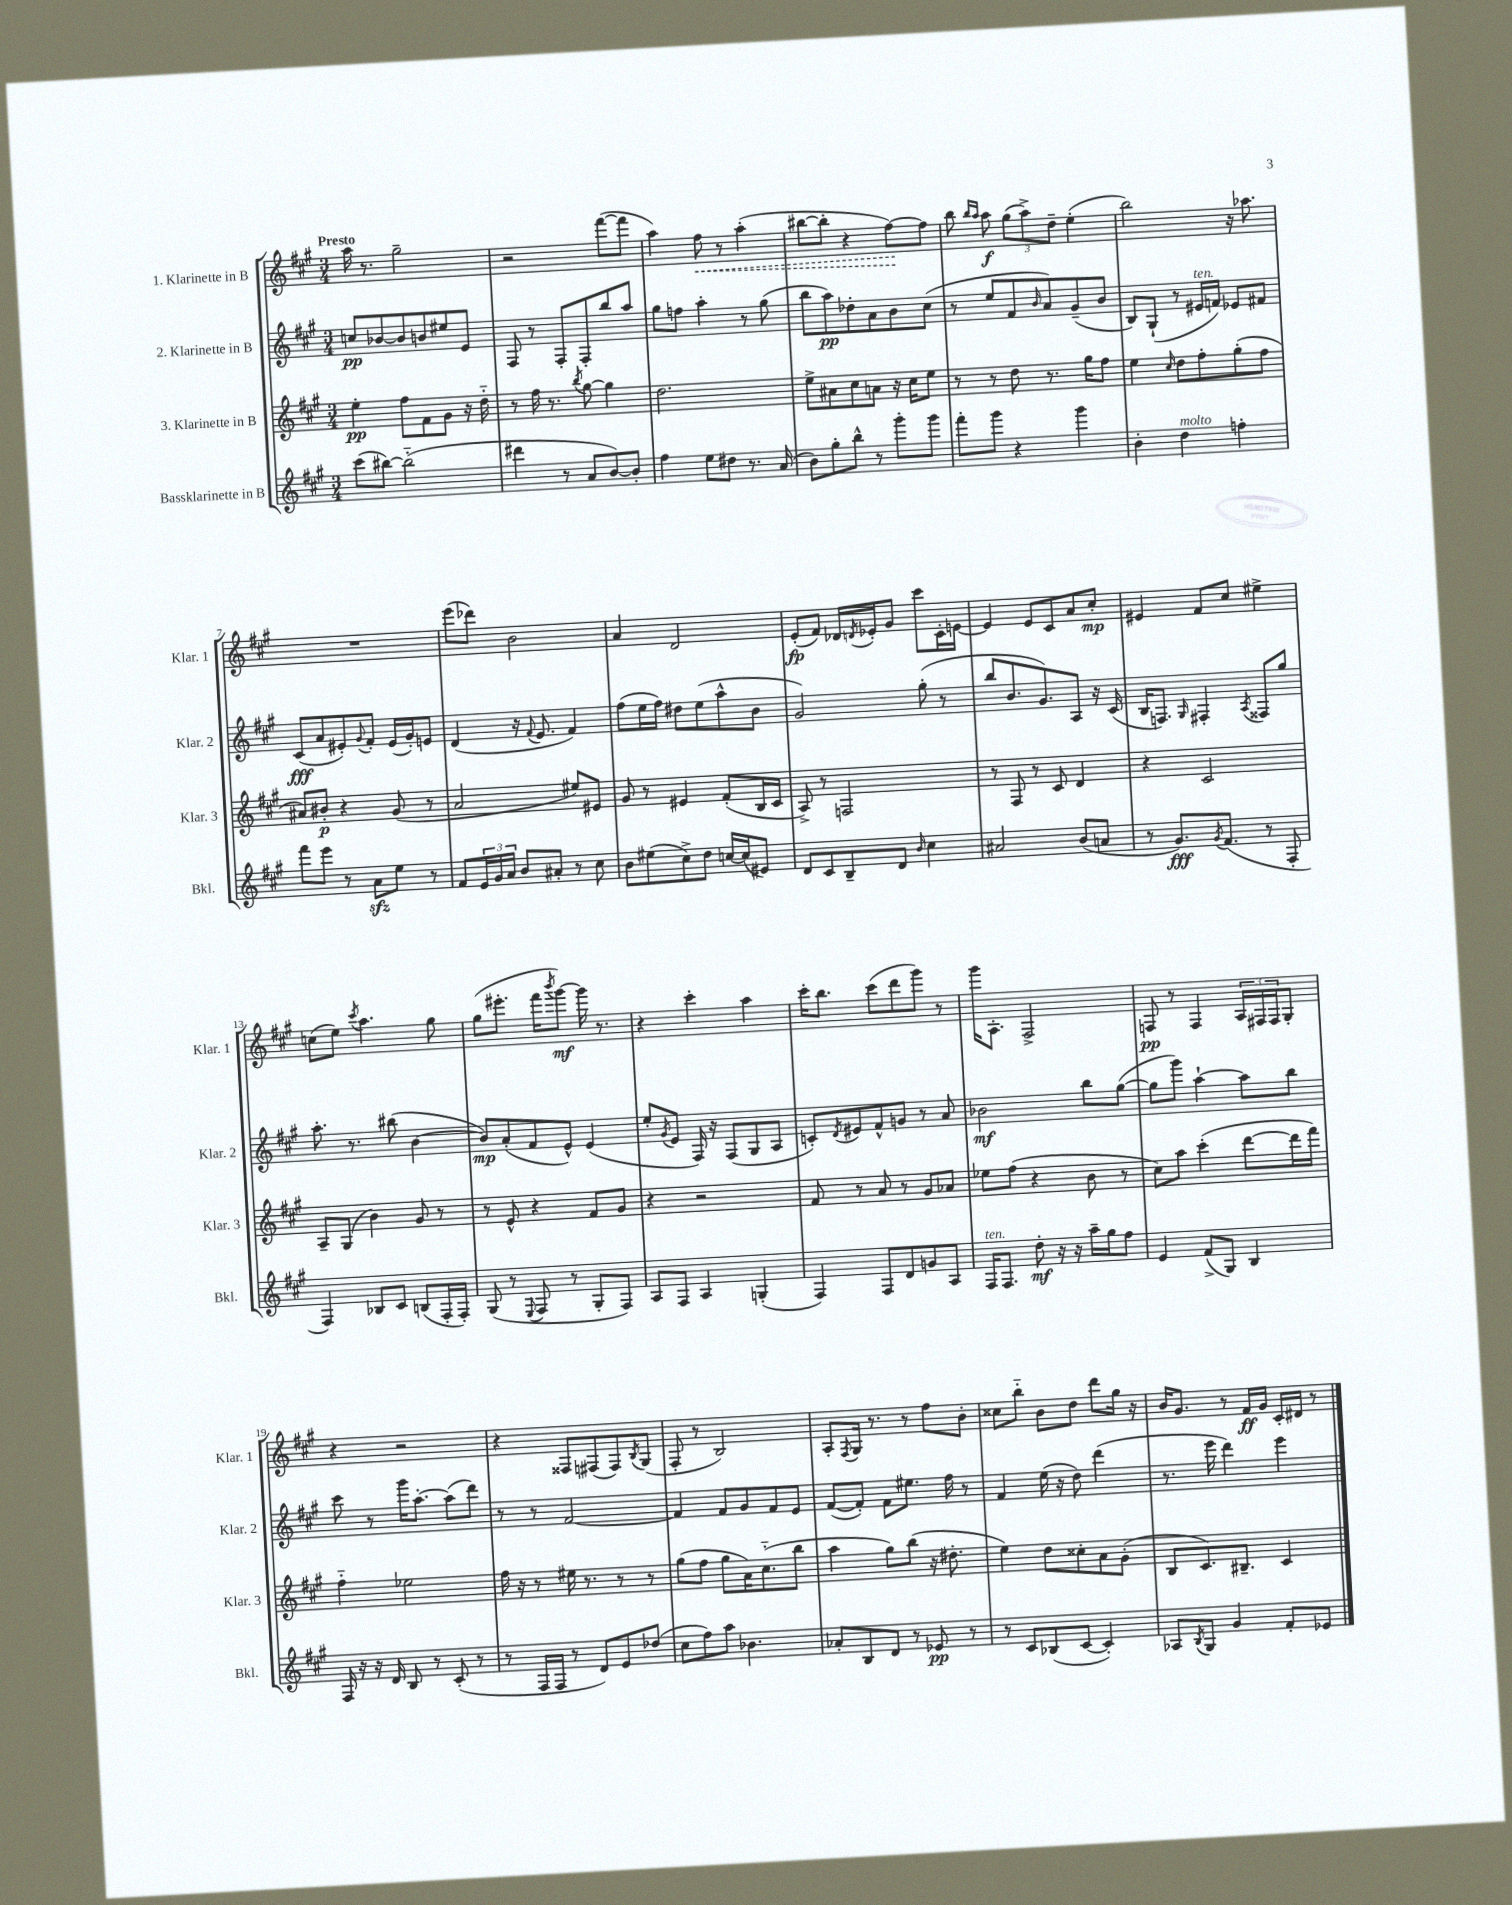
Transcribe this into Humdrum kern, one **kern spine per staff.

**kern	**dynam	**kern	**dynam	**kern	**dynam	**kern	**dynam
*part4	*part4	*part3	*part3	*part2	*part2	*part1	*part1
*staff4	*staff4	*staff3	*staff3	*staff2	*staff2	*staff1	*staff1
*I"Bassklarinette in B	*	*I"3. Klarinette in B	*	*I"2. Klarinette in B	*	*I"1. Klarinette in B	*
*I'Bkl.	*	*I'Klar. 3	*	*I'Klar. 2	*	*I'Klar. 1	*
*clefG2	*	*clefG2	*	*clefG2	*	*clefG2	*
*k[f#c#g#]	*	*k[f#c#g#]	*	*k[f#c#g#]	*	*k[f#c#g#]	*
*M3/4	*	*M3/4	*	*M3/4	*	*M3/4	*
=1	=1	=1	=1	=1	=1	=1	=1
!	!	!	!	!	!	!LO:TX:a:B:t=Presto	!
(8ccc#\L	.	4ee'\	pp	8ccn/L	pp	16aa\	.
.	.	.	.	.	.	8.r	.
[8bb#X\J)	.	.	.	[8b-X/	.	.	.
(2bb#\]	.	8ff#\L	.	8b-/]	.	2gg#~\	.
.	.	8f#\	.	8bn/	.	.	.
.	.	8g#\J	.	8ee#X/	.	.	.
.	.	16r	.	8e/J	.	.	.
.	.	16dd\	.	.	.	.	.
=2	=2	=2	=2	=2	=2	=2	=2
4ddd#X\	.	8r	.	8F#/	.	2r	.
.	.	16ff#\	.	8r	.	.	.
.	.	8.r	.	.	.	.	.
8r	.	.	.	8F#'/L	.	.	.
.	.	8qbb/	.	.	.	.	.
8a/L	.	[8gg#\	.	8F#'/	.	.	.
[8b/)	.	4gg#\]	.	8bb/	.	([8fff#\L	.
8b'/J]	.	.	.	8aa/J	.	8fff#\J]	.
=3	=3	=3	=3	=3	=3	=3	=3
4ff#\	.	2.dd\	.	8gg#\L	.	4aa\)	.
.	.	.	.	8ffn\J	.	.	.
!	!	!	!	!	!	!	!LO:HP:b
8ee\L	.	.	.	4aa'\	.	8ff#\	<
8dd#X\J	.	.	.	.	.	8r	.
8.r	.	.	.	8r	.	(4aa'\	.
.	.	.	.	(8gg#\	.	.	.
(16a/	.	.	.	.	.	.	.
=4	=4	=4	=4	=4	=4	=4	=4
8b\L)	.	8ee^\L	.	8bb\L	.	[8bb#X\L	.
8gg#'\	.	8a#X\	.	8aa\)	pp	8bb#'\J]	.
8bb^^\J	.	8cc#\	.	8dd-X'\	.	4r	.
8r	.	8an\J	.	8a\	.	.	.
8ggg#'\L	.	16r	.	8b\	.	[8ff#\L)	.
.	.	16cc#\KL	.	.	.	.	.
8ggg#\J	.	8ee\J	.	(8cc#\J	.	8ff#\J]	[
=5	=5	=5	=5	=5	=5	=5	=5
8fff#'\L	.	8r	.	8r	.	8bb\	.
.	.	.	.	.	.	16qqbb/LL	.
.	.	.	.	.	.	16qqaa/JJ	.
8ggg#\J	.	8r	.	8ee/L	.	8aa\	f
4r	.	8dd\	.	8f#/	.	(12gg#\L	.
.	.	.	.	.	.	12aa^\)	.
.	.	.	.	16qqb/	.	.	.
.	.	8.r	.	8a/)	.	.	.
.	.	.	.	.	.	12dd~\J	.
4ggg#\	.	.	.	(8g#~/	.	(4ee'\	.
.	.	16gg#\KL	.	.	.	.	.
.	.	8ff#\J	.	8b/J	.	.	.
=6	=6	=6	=6	=6	=6	=6	=6
4b'\	.	4ee\	.	8B/L)	.	2bb\)	.
.	.	.	.	(8G#`/J	.	.	.
.	.	16qqcc#/	.	.	.	.	.
!LO:TX:a:i:t=molto	!	!	!	!	!	!	!
4dd\	.	8dd\L	.	8r	.	.	.
!	!	!	!	!LO:TX:a:i:t=ten.	!	!	!
.	.	8ff#'\	.	16e#X/LL	.	.	.
.	.	.	.	16fn/JJ)	.	.	.
4ffn'\	.	(8gg#'\	.	8e-X/L	.	16r	.
.	.	.	.	.	.	8.aa-X\	.
.	.	8ff#\J	.	8f#X/J	.	.	.
!!LO:LB:g=z
=7	=7	=7	=7	=7	=7	=7	=7
8fff#\L	.	8a#X/L)	.	(8c#/L	fff	2.r	.
8eee\J	.	8b#X'/J	p	8a/	.	.	.
8r	.	4r	.	8e#X'/)	.	.	.
.	.	.	.	8qqg#/	.	.	.
8azz\L	.	.	.	8f#'/J	.	.	.
8ee\J	.	(8g#/	.	(16e#/LL	.	.	.
.	.	.	.	16g#'/J)	.	.	.
8r	.	8r	.	8en/J	.	.	.
=8	=8	=8	=8	=8	=8	=8	=8
8f#/L	.	2a/	.	(4d/	.	(8eee\L	.
24e/L	.	.	.	.	.	8ddd-X\J)	.
24g#/	.	.	.	.	.	.	.
24a/JJ	.	.	.	.	.	.	.
8b/L	.	.	.	16r	.	2b\	.
.	.	.	.	8qqf#/	.	.	.
.	.	.	.	8.e/	.	.	.
8a#X'/J	.	.	.	.	.	.	.
8r	.	8ee#X/L)	.	4f#/)	.	.	.
8cc#\	.	8e#X/J	.	.	.	.	.
=9	=9	=9	=9	=9	=9	=9	=9
8b\L	.	8g#/	.	(8ff#\L	.	4a/	.
(8ee#X\	.	8r	.	16ee\L	.	.	.
.	.	.	.	16ff#\JJ)	.	.	.
8cc#^\)	.	4e#X/	.	8dd#X\L	.	2d/	.
8dd\J	.	.	.	(8ee\	.	.	.
[16ccn/LL	.	(8f#'/L	.	8aa^^\	.	.	.
(16cc/J]	.	.	.	.	.	.	.
8e#X/J)	.	16B/L	.	8b\J	.	.	.
.	.	16c#/JJ	.	.	.	.	.
=10	=10	=10	=10	=10	=10	=10	=10
8d/L	.	8A^/)	.	2g#/)	.	(8e'/L	fp
8c#/	.	8r	.	.	.	8f#/J)	.
8B~/	.	2Fn/	.	.	.	16d-X/LL	.
.	.	.	.	.	.	8qdn/	.
.	.	.	.	.	.	16e-X'/J	.
8d/J	.	.	.	.	.	8g#/J	.
16qqb/	.	.	.	.	.	.	.
4cc#\	.	.	.	(8gg#'\	.	8ccc#\L	.
.	.	.	.	8r	.	16c#'\L	.
.	.	.	.	.	.	[16en\JJ	.
=11	=11	=11	=11	=11	=11	=11	=11
2a#X/	.	8r	.	8bb/L	.	4e/]	.
.	.	8F#/	.	8.b/	.	.	.
.	.	8r	.	.	.	8e/L	.
.	.	.	.	8.g#/)	.	.	.
.	.	8c#/	.	.	.	8c#/	.
(8b/L	.	4d/	.	8A/J	.	8a/	.
8an/J	.	.	.	16r	.	8cc#'/J	mp
.	.	.	.	(16c#/	.	.	.
=12	=12	=12	=12	=12	=12	=12	=12
8r	.	4r	.	16B/KL	.	4e#X/	.
.	.	.	.	8.Fn/J)	.	.	.
8.g#/L)	fff	.	.	.	.	.	.
.	.	.	.	16qqG#/	.	.	.
.	.	2c#/	.	4F#X'/	.	8f#/L	.
8qg#/	.	.	.	.	.	.	.
(8.f#/J	.	.	.	.	.	.	.
.	.	.	.	.	.	8cc#/J	.
.	.	.	.	8qA/	.	.	.
8r	.	.	.	8F##X/L	.	4ee#X^\	.
8F#'/	.	.	.	8gg#/J	.	.	.
!!LO:LB:g=z
=13	=13	=13	=13	=13	=13	=13	=13
4F#/)	.	8A~/L	.	8.aa'\	.	(8ccn\L	.
.	.	(8G#/J	.	.	.	8ee\J)	.
.	.	.	.	8.r	.	.	.
.	.	.	.	.	.	8qccc#/	.
8B-X/L	.	4b\)	.	.	.	4.aa\	.
8c#/J	.	.	.	(8bb#X\	.	.	.
(8Bn/L	.	8g#/	.	[4b\	.	.	.
16F#'/L	.	8r	.	.	.	8gg#\	.
16F#'/JJ)	.	.	.	.	.	.	.
=14	=14	=14	=14	=14	=14	=14	=14
(8G#/	.	8r	.	8b/L])	mp	(8gg#\L	.
8r	.	8e^^/	.	(8a'/	.	8.eee#X'\J	.
8qqE/	.	.	.	.	.	.	.
8F#/	.	4r	.	8f#/	.	.	.
.	.	.	.	.	.	16fff#\KL	.
.	.	.	.	.	.	8qbbb/	.
8r	.	.	.	8e^^/J)	.	[8ggg#\J)	mf
8G#'/L	.	8f#/L	.	(4e/	.	16ggg#\]	.
.	.	.	.	.	.	8.r	.
8F#/J)	.	8g#/J	.	.	.	.	.
=15	=15	=15	=15	=15	=15	=15	=15
8A/L	.	4r	.	8ee'/L	.	4r	.
.	.	.	.	8qg#/	.	.	.
8F#/J	.	.	.	8e/J	.	.	.
4A/	.	2r	.	16F#/)	.	4ccc#'\	.
.	.	.	.	16r	.	.	.
.	.	.	.	(8F#/L	.	.	.
(4Gn'/	.	.	.	8G#/	.	4aa\	.
.	.	.	.	8A/J	.	.	.
=16	=16	=16	=16	=16	=16	=16	=16
4F#/)	.	8f#/	.	8cn'/L)	.	16ccc#'\KL	.
.	.	.	.	.	.	8.bb\J	.
.	.	.	.	8qd/	.	.	.
.	.	8r	.	8e#X/	.	.	.
8F#/L	.	8a/	.	8f#^^/	.	(8ccc#\L	.
8d/	.	8r	.	8gn/J	.	8ddd\	.
8gn/	.	8g#/L	.	8r	.	8ggg#\J)	.
8A/J	.	8a-X/J	.	8a/	.	8r	.
=17	=17	=17	=17	=17	=17	=17	=17
!LO:TX:a:i:t=ten.	!	!	!	!	!	!	!
16F#/KL	.	8ee-X\L	.	2b-X\	mf	16ggg#\KL	.
8.F#/J	.	.	.	.	.	8.A'\J	.
.	.	(8ff#\J	.	.	.	.	.
8dd'\	mf	4r	.	.	.	2F#^/	.
16r	.	.	.	.	.	.	.
16r	.	.	.	.	.	.	.
16aa~\LL	.	8b\	.	8bb\L	.	.	.
16gg#\J	.	.	.	.	.	.	.
8ff#\J	.	8r	.	([8gg#\J	.	.	.
=18	=18	=18	=18	=18	=18	=18	=18
4e/	.	8cc#\L)	.	8gg#\L]	.	8Fn/	pp
.	.	8aa\J	.	8ggg#\J)	.	8r	.
(8f#^/L	.	(4ccc#'\	.	[4aa`\	.	4F/	.
8G#/J)	.	.	.	.	.	.	.
4B/	.	[8ddd\L	.	8aa\L]	.	24A/LL	.
.	.	.	.	.	.	24F#X/	.
.	.	.	.	.	.	24F#/J	.
.	.	16ddd\L]	.	8bb\J	.	8G#'/J	.
.	.	16fff#\JJ)	.	.	.	.	.
!!LO:LB:g=z
=19	=19	=19	=19	=19	=19	=19	=19
16F#/	.	4ff#\	.	8ccc#\	.	4r	.
16r	.	.	.	.	.	.	.
16r	.	.	.	8r	.	.	.
16d/	.	.	.	.	.	.	.
8B/	.	2ee-X\	.	16ggg#\KL	.	2r	.
.	.	.	.	[8.aa'\J	.	.	.
8r	.	.	.	.	.	.	.
(8c#'/	.	.	.	(8aa\L]	.	.	.
8r	.	.	.	8ddd\J)	.	.	.
=20	=20	=20	=20	=20	=20	=20	=20
8r	.	16ff#\	.	8r	.	4r	.
.	.	16r	.	.	.	.	.
16F#/LL	.	8r	.	8r	.	.	.
16F#/JJ	.	.	.	.	.	.	.
8r	.	16ee#X\	.	[2f#/	.	8F##X/L	.
.	.	8.r	.	.	.	.	.
8d/L)	.	.	.	.	.	(8F#X/	.
8e/	.	8r	.	.	.	8F#/)	.
.	.	.	.	.	.	8qB/	.
(8dd-X/J	.	8r	.	.	.	(8G#/J	.
=21	=21	=21	=21	=21	=21	=21	=21
8cc#\L	.	(8gg#\L	.	4f#/]	.	8F#'/	.
8ff#\)	.	8ff#\J	.	.	.	8r	.
8aa\J	.	8gg#\L	.	8f#/L	.	2B/)	.
4.b-X\	.	16a\K)	.	8g#/	.	.	.
.	.	(8.cc#\	.	.	.	.	.
.	.	.	.	8f#/	.	.	.
.	.	8bb\J	.	8e/J	.	.	.
=22	=22	=22	=22	=22	=22	=22	=22
8a-X'/L	.	4aa\	.	([8f#/L	.	8A'/L	.
.	.	.	.	.	.	8qF#/	.
8B/	.	.	.	8f#'/J])	.	16G#/Jk	.
.	.	.	.	.	.	8.r	.
8d/J	.	8gg#\L)	.	8f#\L	.	.	.
8r	.	(8bb\J	.	8.ee#X\J	.	8r	.
8e-X/	pp	16r	.	.	.	8ff#\L	.
.	.	8.dd#X'\	.	16ff#\	.	.	.
8r	.	.	.	8r	.	8b'\J	.
=23	=23	=23	=23	=23	=23	=23	=23
8r	.	4ee\)	.	4f#/	.	8cc##X\L	.
8c#/L	.	.	.	.	.	8bb\J	.
(8B-X/	.	8dd\L	.	(16ee\	.	8b\L	.
.	.	.	.	16r	.	.	.
[8c#/J	.	8cc##X'\	.	8dd\)	.	8dd\J	.
4c#'/])	.	8a\	.	(4ddd\	.	8ddd\L	.
.	.	(8g#'\J	.	.	.	16gg#\Jk	.
.	.	.	.	.	.	16r	.
=24	=24	=24	=24	=24	=24	=24	=24
8A-X/L	.	8B/L	.	8.r	.	16b/KL	.
.	.	.	.	.	.	8.g#/J	.
8qB/	.	.	.	.	.	.	.
8G#/J	.	8.c#/)	.	.	.	.	.
.	.	.	.	16eee\	.	.	.
4g#/	.	.	.	4ddd\)	.	8r	.
.	.	8.B#X~/J	.	.	.	.	.
.	.	.	.	.	.	16f#/LL	ff
.	.	.	.	.	.	16g#/JJ	.
8f#'/L	.	4c#/	.	4eee\	.	16c#'/LL	.
.	.	.	.	.	.	16d#X/JJ	.
8e-X/J	.	.	.	.	.	8r	.
==	==	==	==	==	==	==	==
*-	*-	*-	*-	*-	*-	*-	*-
